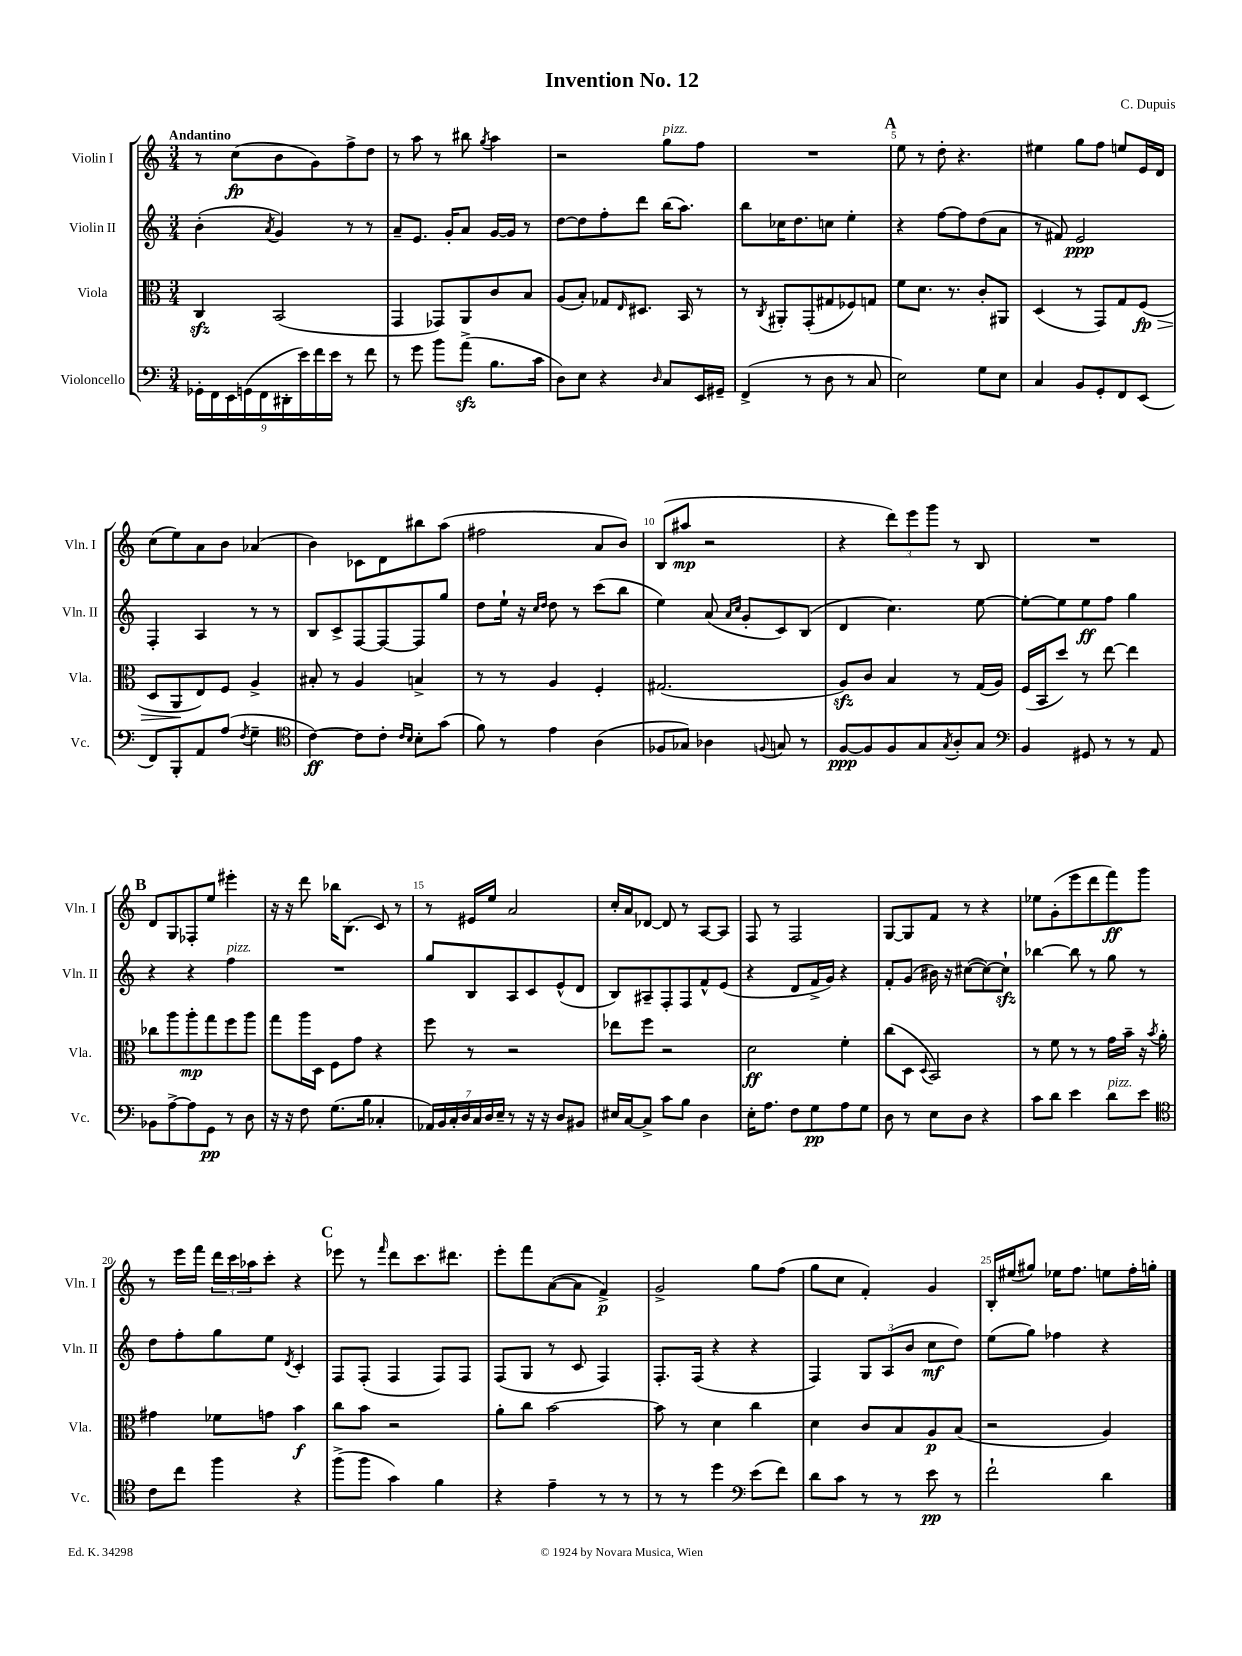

**kern	**kern	**kern	**kern
*staff4	*staff3	*staff2	*staff1
*clefF4	*clefC3	*clefG2	*clefG2
*k[]	*k[]	*k[]	*k[]
*M3/4	*M3/4	*M3/4	*M3/4
18GG-'\LL	4C/	(4b'\	8r
18FF\	.	.	.
18EE\	.	.	.
.	.	.	(8cc\L
(18GG\	.	.	.
18FF\	.	.	.
.	.	8qa/	.
.	(2BB/	4g/)	8b\
18DD#'\	.	.	.
18e\)	.	.	.
.	.	.	8g\)
18f\	.	.	.
18e\JJ	.	.	.
8r	.	8r	8ff^\
8f\	.	8r	8dd\J
=	=	=	=
8r	4GG/	8a~/L	8r
8g\	.	8.e/J	8aa\
8b\L	8GG-/L)	.	8r
.	.	16g'/LK	.
(8a^\J	8AA/	8a/J	8bb#\
.	.	.	8qgg/
8.B\L	8c/	[16g/LL	4aa\
.	.	16g/]JJ	.
.	8B/J	8r	.
16c\Jk	.	.	.
=	=	=	=
8D\L)	(8A/L	[8dd\L	2r
8E\J	8B'/J)	8dd\]	.
4r	8G-/L	8ff'\	.
.	16qqE/	.	.
.	8.D#/J	8ddd\J	.
16qqD/	.	.	.
8C/L	.	(16bb\LK	8gg\L
.	16BB/	8.aa\J)	.
16EE/L	8r	.	8ff\J
16GG#~/JJ	.	.	.
=	=	=	=
(4FF^/	8r	8bb\L	2.r
.	8qC/	.	.
.	8AA#'/L	16cc-\K	.
.	.	8.dd\	.
8r	(8GG'/	.	.
8D\	8G#/	8cc\J	.
8r	8F-/)	4ee'\	.
8C/	8G/J	.	.
=	=	=	=
2E\)	8f\L	4r	8ee\
.	8.d\J	.	8r
.	.	[8ff\L	8dd'\
.	8.r	.	.
.	.	8ff\]	4.r
8G\L	8c'/L	(8dd\	.
8E\J	8AA#/J	8a\J	.
=	=	=	=
4C/	(4D/	8r	4ee#\
.	.	8f#/)	.
8BB/L	8r	2e/	8gg\L
8GG'/	8GG/L)	.	8ff\J
8FF/	8G/	.	8ee/L
(8EE/J	(8F/J	.	16e/L
.	.	.	16d/JJ
=	=	=	=
8FF/L)	8D/L	4F'/	(8cc\L
8BBB'/	8AA/	.	8ee\)
8AA/	8E/)	4A/	8a\
(8A/J	8F/J	.	8b\J
8qF/	.	.	.
4G~\	4A^/	8r	(4a-/
.	.	8r	.
=	=	=	=
*clefC4	*	*	*
[4c\)	8B#'/	8B/L	4b\)
.	8r	8c^/	.
8c\]L	4A/	[8F/	8c-\L
8c'\J	.	8F/_	8d\
16qqc/LL	.	.	.
16qqB/JJ	.	.	.
8B'\L	4B^/	8F/]	8bb#\
(8g\J	.	8gg/J	(8aa\J
=	=	=	=
8f\)	8r	8dd\L	2ff#\
8r	8r	16ee`\Jk	.
.	.	16r	.
.	.	16qqcc/LL	.
.	.	16qqdd/JJ	.
4e\	4A/	8dd\	.
.	.	8r	.
(4A\	4F'/	(8ccc\L	8a/L
.	.	8bb\J	8b/J)
=	=	=	=
8F-/L	(2.G#/	4ee\)	(8B/L
8G-/J)	.	.	8aa#/J
4A-\	.	(8a/	2r
.	.	16qqa/LL	.
.	.	16qqcc/JJ	.
.	.	8g'/L	.
8qqF/	.	.	.
8G/	.	8c/)	.
8r	.	(8B/J	.
=	=	=	=
[8F/L	8A/L)	4d/	4r
8F/]	8c/J	.	.
8F/	4B/	4.cc\)	12ddd\L)
.	.	.	12eee\
8G/	.	.	.
.	.	.	12ggg\J
8qG/	.	.	.
8A'/	8r	.	8r
8G/J	(16G/LL	[8ee\	8B/
.	16A/JJ)	.	.
=	=	=	=
*clefF4	*	*	*
4BB/	(16F/LL	8ee'\_L	2.r
.	16BB/J	.	.
.	8dd/J)	8ee\]	.
8GG#/	8r	8ee\	.
8r	[8ee\	8ff\J	.
8r	4ee\]	4gg\	.
8AA/	.	.	.
=	=	=	=
8BB-\L	8cc-\L	4r	8d/L
[8A^\	8aa\	.	8G/
8A\]	8aa'\	4r	8F-'/
8GG\J	8gg\	.	8ee/J
8r	8ff\	4ff\	4eee#'\
8D\	8aa\J	.	.
=	=	=	=
16r	8gg\L	2.r	16r
16r	.	.	16r
8F\	16aa\L	.	8ddd\
.	16D\JJ	.	.
(8.G\L	8F\L	.	16bb-\LK
.	.	.	(8.B\J
.	8g\J	.	.
16B\Jk	.	.	.
4C-'/	4r	.	8c/)
.	.	.	8r
=	=	=	=
28AA-/LL)	8ff\	8gg/L	8r
28BB/	.	.	.
28C'/	.	.	.
28D/	.	.	.
.	8r	8B/	16e#/LL
28C/	.	.	.
28D/	.	.	.
.	.	.	16ee/JJ
28E~/JJ	.	.	.
8r	2r	8A/	2a/
16r	.	8c/	.
16r	.	.	.
8D/L	.	(8e^^/	.
8BB#/J	.	8d/J	.
=	=	=	=
16E#/LL	8ee-\L	8B/L)	16cc'/LL
[16C/J	.	.	16a/J
8C^/]J	8ff\J	8A#~/	[8d-/J
8c\L	2r	8F'/	8d-/]
8B\J	.	8F/	8r
4D\	.	8f^^/	[8A/L
.	.	(8e/J	8A/]J
=	=	=	=
16E'\LK	2d\	4r	8F/
8.A\J	.	.	.
.	.	.	8r
8F\L	.	8d/L	2F/
8G\	.	16f^/L	.
.	.	16g/JJ)	.
8A\	4f'\	4r	.
8G\J	.	.	.
=	=	=	=
8D\	(8cc\L	8f'/L	[8G/L
8r	8D\J	(8g/J	8G/]
.	8qqD/	.	.
8E\L	2BB/)	16b#\)	8f/J
.	.	16r	.
8D\J	.	([8cc#\L	8r
4r	.	8cc#\_)	4r
.	.	8cc#`\]J	.
=	=	=	=
8c\L	8r	[4bb-\	8ee-\L
8d\J	8f\	.	(8g'\
4e\	8r	8bb-\]	8eee\
.	8r	8r	8ddd\
8d\L	16g\LL	8gg\	8fff\)
.	16b~\JJ	.	.
8e\J	16r	8r	8ggg\J
.	8qb/	.	.
.	16a'\	.	.
=	=	=	=
*clefC4	*	*	*
8c\L	4g#\	8dd\L	8r
8cc\J	.	8ff'\	16eee\LL
.	.	.	16fff\JJ
4ff\	8f-\L	8gg\	24ddd\LL
.	.	.	24ccc\
.	.	.	24aa-\J
.	8g\J	8ee\J	8ccc'\J
.	.	8qd/	.
4r	4b\	4c'/	4r
=	=	=	=
(8ff^\L	8cc\L	8F/L	8eee-\
8ff\J	8b\J	(8F'/J	8r
.	.	.	16qqfff/
4g\)	2r	4F/	8ddd\L
.	.	.	8.ccc\
4f\	.	8F/L)	.
.	.	.	8.ddd#\J
.	.	8F/J	.
=	=	=	=
4r	8a'\L	(8F/L	8eee'\L
.	8cc\J	8G/J	8fff\
4e~\	[2b\	8r	([8a\
.	.	8c/	8a\]J
8r	.	4F/)	4f^/)
8r	.	.	.
=	=	=	=
8r	8b\]	8.F'/L	2g^/
8r	8r	.	.
.	.	(16F/Jk	.
4dd\	4d\	4r	.
*clefF4	*	*	*
(8e\L	4cc\	4r	8gg\L
8f\J)	.	.	(8ff\J
=	=	=	=
8d\L	4d\	4F/)	8gg\L
8c\J	.	.	8cc\J
8r	8c/L	12G/L	4f'/)
.	.	(12A/	.
8r	8B/	.	.
.	.	12b/J	.
8e\	8A/	8cc\L	4g/
8r	(8B/J	8dd\J)	.
=	=	=	=
2f`\	2r	(8ee\L	16B'/LL
.	.	.	(16ee#/J
.	.	8gg\J)	8gg#/J)
.	.	4ff-\	16ee-\LK
.	.	.	8.ff\J
4d\	4A/)	4r	8ee\L
.	.	.	16ff'\L
.	.	.	16gg'\JJ
==	==	==	==
*-	*-	*-	*-
